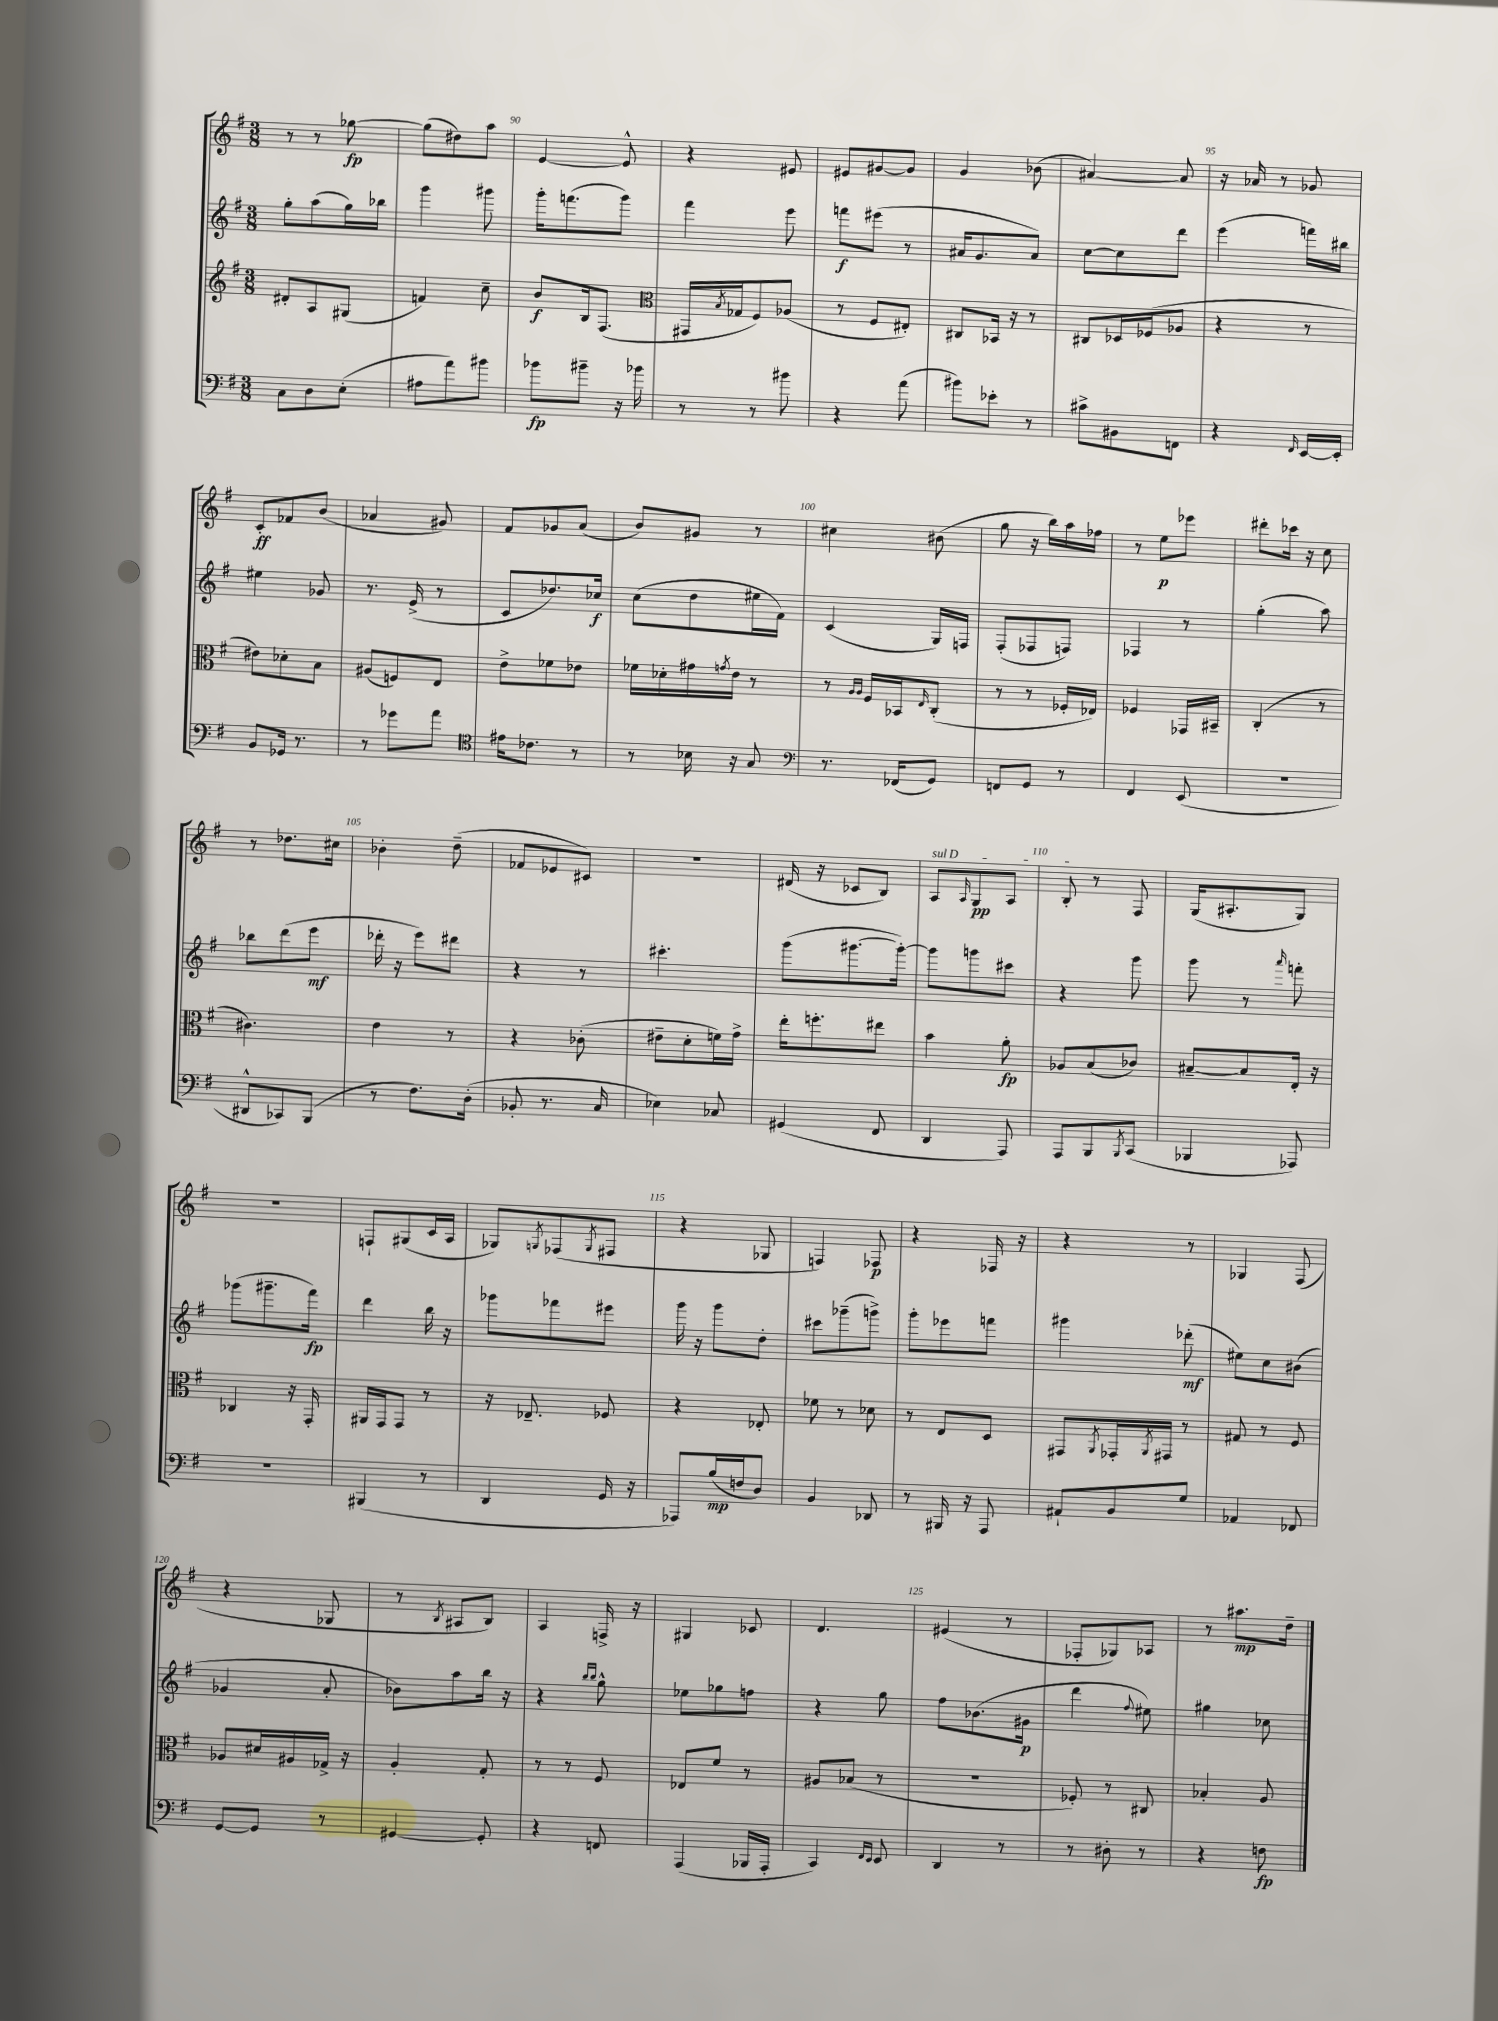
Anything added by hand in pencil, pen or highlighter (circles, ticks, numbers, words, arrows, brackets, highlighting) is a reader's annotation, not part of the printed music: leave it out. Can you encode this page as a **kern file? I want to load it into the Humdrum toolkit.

**kern	**kern	**kern	**kern
*staff4	*staff3	*staff2	*staff1
*clefF4	*clefG2	*clefG2	*clefG2
*k[f#]	*k[f#]	*k[f#]	*k[f#]
*M3/8	*M3/8	*M3/8	*M3/8
8C	8d#'	8gg'	8r
8D	8A	(8aa	8r
(8E'	(8G#	16gg)	[8gg-
.	.	16bb-	.
=	=	=	=
8A#	4f)	4ggg	(8gg-]
8a)	.	.	8dd#)
8b#	8cc~	8ggg#	8aa
=	=	=	=
8b-	8b	16ggg'	[4e
.	.	(8.fff	.
8b#~	16B	.	.
.	(8.F#	.	.
16r	.	8ggg)	8e^^]
16b-	.	.	.
=	=	=	=
*	*clefC3	*	*
8r	16GG#	4fff#	4r
.	8qB	.	.
.	16G-	.	.
8r	8F#)	.	.
8b#	(8A-	8eee	8e#
=	=	=	=
4r	8r	8fff	8e#
.	8F#	(8eee#	[8g#
(8a	8E#')	8r	8g#]
=	=	=	=
8b#)	8C#	16a#	4g
.	.	8.g	.
8e-'	16BB-	.	.
.	16r	.	.
8r	8r	8a#)	(8b-
=	=	=	=
8c#^	8C#	[8cc	[4a#)
8BB#	16D-	8cc]	.
.	(16F-	.	.
8FF	8A-	8ddd	8a#]
=	=	=	=
4r	4r	(4eee	16r
.	.	.	16a-
.	.	.	8r
16qqFF#	.	.	.
[16EE	8r	16fff)	8g-
16EE']	.	16bb#	.
=	=	=	=
8BB	8e#)	4ee#	8c'
16GG-	8d-'	.	8f-
8.r	.	.	.
.	8B	8g-	(8b
=	=	=	=
8r	(8A#	8.r	4a-
8g-	8F)	.	.
.	.	(16e^	.
8a	8E	8r	8g#)
=	=	=	=
*clefC4	*	*	*
16e#	8e^	8c	8f#
8.c-	.	.	.
.	8f-	8.dd-)	8g-
8r	8e-	.	(8a
.	.	16cc-	.
=	=	=	=
8r	16f-	(8cc	8b)
.	16d-'	.	.
16B-	16g#	8dd	8g#
.	8qg	.	.
16r	16e	.	.
8G	8r	16ee#	8r
.	.	16f#)	.
=	=	=	=
*clefF4	*	*	*
8.r	8r	(4c	4cc#
.	16qqA	.	.
.	16qqA	.	.
.	16F#	.	.
(16FF-	16BB-	.	.
.	16qqE	.	.
8GG)	(8C'	16G)	(8b#
.	.	16F	.
=	=	=	=
8FF	8r	(8F#'	8gg
8GG	8r	8F-	16r
.	.	.	16bb)
8r	16F-'	8F)	16aa
.	16E-)	.	16ff-
=	=	=	=
4FF#	4F-	4F-	8r
.	.	.	8ee
(8EE	16GG-	8r	8eee-
.	16BB#~	.	.
=	=	=	=
4.r	(4C'	(4gg'	8ddd#'
.	.	.	16ccc-
.	.	.	16r
.	8r	8aa)	8cc
=	=	=	=
8DD#^^	4.c#)	8bb-	8r
8CC-)	.	(8ddd	8.dd-
(8BBB	.	8eee	.
.	.	.	16cc#
=	=	=	=
8r	4e	16ddd-'	4b-'
.	.	16r	.
8.F#)	.	8eee)	.
.	8r	8ddd#	(8dd~
(16D'	.	.	.
=	=	=	=
8BB-'	4r	4r	8f-
8.r	.	.	8e-
.	(8c-'	8r	8c#)
16C	.	.	.
=	=	=	=
4E-)	8e#~	4.ccc#'	4.r
.	8d'	.	.
8C-	16f)	.	.
.	16g^	.	.
=	=	=	=
(4GG#	16ee'	(8ggg	(16d#
.	8.ff'	.	16r
.	.	[8.ggg#	8c-
8FF#	8ee#	.	8B)
.	.	16ggg#'_)	.
=	=	=	=
4DD	4b	8ggg#]	8A
.	.	.	16qqA
.	.	8ggg	8G
8AAA)	8a'	8ccc#	8A
=	=	=	=
8AAA	8A-	4r	8B'
8BBB	(8B	.	8r
8qBBB	.	.	.
(8CC	8c-)	8ggg	8F#
=	=	=	=
4BBB-	[8B#~	8ggg	(16G
.	.	.	8.A#'
.	8B#]	8r	.
.	.	16qqaaa	.
8AAA-)	16E'	8fff'	8G)
.	16r	.	.
=	=	=	=
4.r	4C-	(8ggg-	4.r
.	.	8.ggg#~	.
.	16r	.	.
.	16GG'	16fff#)	.
=	=	=	=
(4BBB#	16AA#	4ddd	8F`
.	16GG	.	.
.	8GG	.	(8G#
8r	8r	16bb	16c
.	.	16r	16A
=	=	=	=
4DD	16r	8ggg-	8G-)
.	8.E-~	.	.
.	.	.	8qG
.	.	8fff-	(8F-
.	.	.	8qG
16GG	8F-	8eee#	8F#
16r	.	.	.
=	=	=	=
8AAA-)	4r	16ggg	4r
.	.	16r	.
(16B	.	8ggg	.
16F	.	.	.
8D)	8E-'	8dd'	8G-
=	=	=	=
4BB	8f-	8ccc#	4F)
.	8r	(8ggg-~	.
8DD-	8d-	8ggg^)	8F-
=	=	=	=
8r	8r	8ggg'	4r
16BBB#	8E	8eee-	.
16r	.	.	.
8AAA	8D	8fff	16F-
.	.	.	16r
=	=	=	=
8AA#`	8GG#	4ggg#	4r
.	8qAA	.	.
8BB	16GG-'	.	.
.	8qAA	.	.
.	16GG#	.	.
8G	8r	(8ddd-'	8r
=	=	=	=
4AA-	8G#	8ee#)	4G-
.	8r	8cc	.
8FF-	8F#	(8b#	(8F#
=	=	=	=
[8GG	8A-	4g-	4r
8GG]	16d#	.	.
.	16A#	.	.
8r	16G-^	8a'	8G-
.	16r	.	.
=	=	=	=
[4GG#	4A'	8b-)	8r
.	.	.	8qB
.	.	8aa	8A#
8GG#']	8G'	16bb	8B)
.	.	16r	.
=	=	=	=
4r	8r	4r	4A
.	8r	.	.
.	.	16qqbb	.
.	.	16qqbb	.
8FF	8F#	8gg^^	16F^
.	.	.	16r
=	=	=	=
(4AAA	8E-	8ee-	4G#
.	8f#	8gg-	.
16BBB-	8r	8ff	8c-
16AAA'	.	.	.
=	=	=	=
4CC)	8A#	4r	4.d
.	(8B-	.	.
16qqFF#	.	.	.
16qqEE	.	.	.
8EE	8r	8gg	.
=	=	=	=
4DD	4.r	8ff#	(4e#
.	.	(8.b-	.
8r	.	.	8r
.	.	16g#	.
=	=	=	=
8r	8F-')	4ddd	8F-'
8D#'	8r	.	8G-)
.	.	8qqff#	.
8r	8C#	8ee#)	8A-
=	=	=	=
4r	4B-'	4gg#	8r
.	.	.	8.aa#
8F	8A	8cc-	.
.	.	.	16dd~
==	==	==	==
*-	*-	*-	*-
